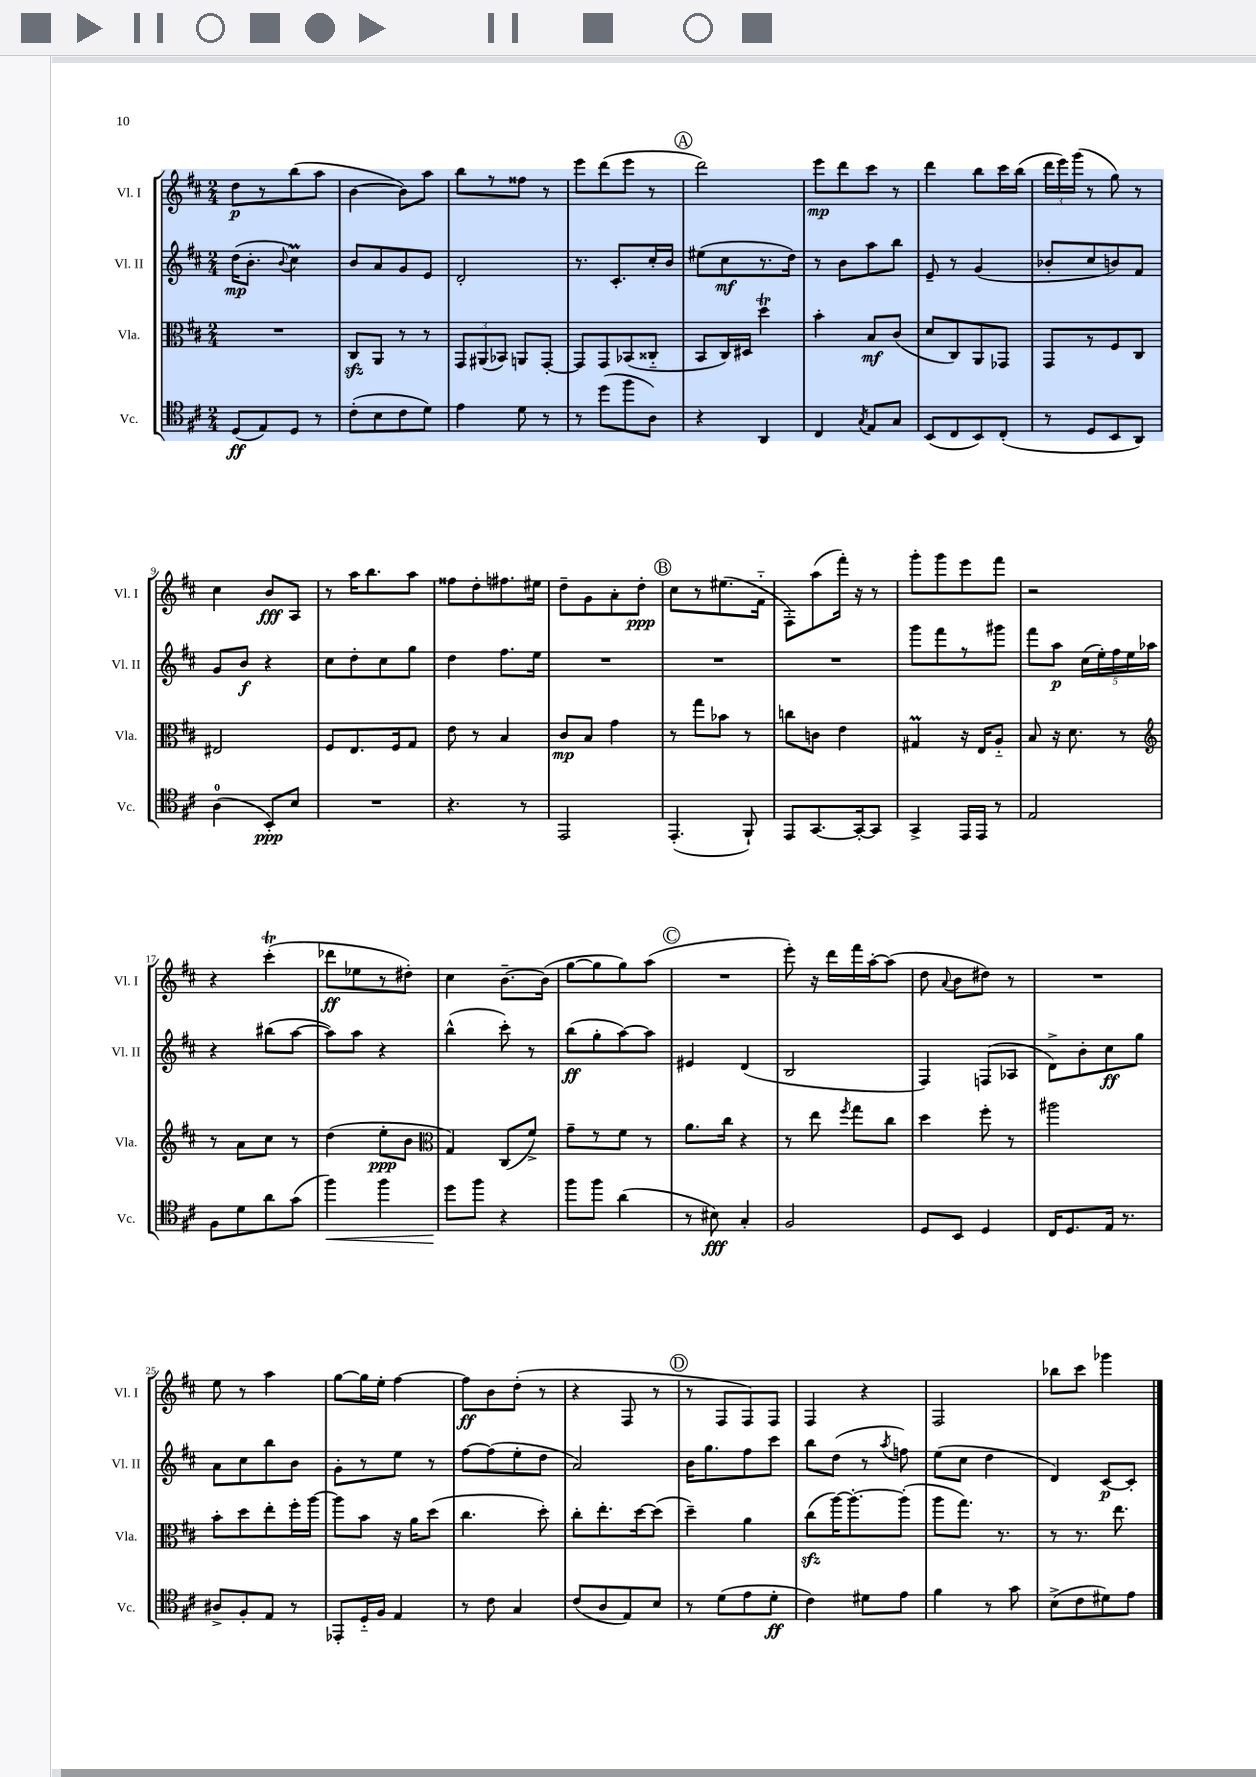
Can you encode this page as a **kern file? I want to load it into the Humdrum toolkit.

**kern	**kern	**kern	**kern
*staff4	*staff3	*staff2	*staff1
*clefC4	*clefC3	*clefG2	*clefG2
*k[f#c#]	*k[f#c#]	*k[f#c#]	*k[f#c#]
*M2/4	*M2/4	*M2/4	*M2/4
(8D/L	2r	(16dd\LK	8dd\L
.	.	8.b'\J	.
8E/)	.	.	8r
.	.	8qqb/	.
8D/J	.	4cc#\)	(8bb\
8r	.	.	8aa\J
=	=	=	=
(8c#'\L	8C#/L	8b/L	[4b\
8B\	8AA/J	8a/	.
8c#\	8r	8g/	8b\]L)
8d\J)	8r	8e/J	8aa\J
=	=	=	=
4e\	12GG/L	2d'/	8bb\L
.	(12AA#/	.	.
.	.	.	8r
.	12BB-/J)	.	.
8d\	8AA/L	.	8ff##\J
8r	[8GG'/J	.	8r
=	=	=	=
8r	8GG/]L	8.r	8eee\L
(8dd\L	8GG/	.	(8ddd\
.	.	8.c#'/L	.
8ff#\	(8BB-/	.	8eee\J
8A\J)	8C##'~/J	16cc#'/L	8r
.	.	16b/JJ	.
=	=	=	=
4r	8BB/L	(8ee#\L	2ddd\)
.	16C#/L)	8cc#\	.
.	16D#/JJ	.	.
4AA/	4dd\	8.r	.
.	.	16dd\Jk)	.
=	=	=	=
4C#/	4b'\	8r	8eee\L
.	.	8b\L	8ddd\
8qG/	.	.	.
8E/L	8B/L	8aa\	8ccc#\J
8G/J	(8c#/J	8bb\J	8r
=	=	=	=
(8BB/L	8d/L	8e~/	4ddd\
8C#/	8C#/)	8r	.
8BB/)	8AA/	(4g/	8bb\L
(8C#'/J	8GG-/J	.	16ccc#\L
.	.	.	(16bb\JJ
=	=	=	=
8r	8GG/L	8b-'/L	24ddd\LL
.	.	.	24eee\)
.	.	.	(24ggg\JJ
8D/L	8r	8cc#/	8r
8BB/	8F#/	8b/)	8gg\)
8AA/J)	8C#/J	8f#/J	8r
=	=	=	=
(4A\	2E#/	8g/L	4cc#\
.	.	8b/J	.
8BB'/L)	.	4r	8b/L
8B/J	.	.	8A/J
=	=	=	=
2r	8F#/L	8cc#\L	8r
.	8.E/	8dd'\	16aa\LK
.	.	.	8.bb\
.	.	8cc#\	.
.	16F#/k	.	.
.	8G/J	8gg\J	8aa\J
=	=	=	=
4.r	8e\	4dd\	8ff##\L
.	8r	.	8dd'\
.	4B/	8.ff#\L	8.ff#\
8r	.	.	.
.	.	16ee\Jk	16ee#\Jk
=	=	=	=
2EE/	8c#/L	2r	8dd~\L
.	8B/J	.	8g\
.	4g\	.	8a'\
.	.	.	8dd'\J
=	=	=	=
(4.EE'/	8r	2r	8cc#\L
.	8gg\L	.	8r
.	8b-\J	.	(8.ee#\
8FF#`/)	8r	.	.
.	.	.	16f#'~\Jk
=	=	=	=
8EE/L	8cc\L	2r	8F#'\L)
[8.GG/	8c\J	.	(8aa\
.	4e\	.	16fff#'\Jk)
16GG'/_k	.	.	16r
8GG/]J	.	.	8r
=	=	=	=
4GG^/	4G#/	8ggg\L	8ggg'\L
.	.	8fff#\	8ggg\
16EE/LL	16r	8r	8eee\
16EE/JJ	16E/LK	.	.
8r	8A'~/J	8ggg#\J	8fff#\J
=	=	=	=
2E/	8B/	8fff#\L	2r
.	16r	8aa\J	.
.	8.d\	.	.
.	.	(20cc#\LL	.
.	.	20ee'\)	.
.	.	20ff#\	.
.	8r	.	.
.	.	20ee\	.
.	.	20aa-\JJ	.
=	=	=	=
*	*clefG2	*	*
8F#\L	8r	4r	4r
8d\	8a\L	.	.
8a\	8cc#\J	(8bb#\L	(4ccc#'\
(8g\J	8r	[8aa\J	.
=	=	=	=
4ff#\)	(4dd\	8aa\]L)	8ddd-\L
.	.	8aa\J	8ee-\
4ff#\	8ee'\L	4r	8r
.	8b\J	.	8dd#'\J)
=	=	=	=
*	*clefC3	*	*
8dd\L	4G/)	(4bb^^\	4cc#\
8ff#\J	.	.	.
4r	(8C#/L	8ccc#'\)	[8.b~\L
.	8f#^/J)	8r	.
.	.	.	(16b\]Jk
=	=	=	=
8ff#\L	8g~\L	(8bb\L	[8gg\L
8ff#\J	8r	8gg'\	8gg\]
(4a\	8f#\J	[8aa\)	8gg\)
.	8r	8aa\]J	(8aa\J
=	=	=	=
8r	8.a\L	4e#/	2r
8B#\)	.	.	.
.	16cc#\Jk	.	.
4G'/	4r	(4d/	.
=	=	=	=
2F#/	8r	2B/	8eee'\)
.	8ee\	.	16r
.	.	.	16ddd\LL
.	8qff#/	.	.
.	8gg\L	.	16fff#\
.	.	.	[16aa'\J
.	8cc#\J	.	(8aa\]J
=	=	=	=
8D/L	4dd\	4F#/)	8dd\
.	.	.	8qqa/
8BB/J	.	.	8b\L
4D/	8ff#'\	(8F/L	8dd#\J)
.	8r	8A-/J	8r
=	=	=	=
16C#/LK	2aa#\	8d^\L)	2r
8.D/	.	.	.
.	.	8b'\	.
16E/Jk	.	8cc#\	.
8.r	.	.	.
.	.	8gg\J	.
=	=	=	=
8A#^/L	8b'\L	8a\L	8ee\
8F#'/	8dd\	8cc#\	8r
8E/J	8ee'\	8bb\	4aa\
8r	16ff#'\L	8b\J	.
.	[16aa\JJ	.	.
=	=	=	=
8EE-'/L	8aa\]L	8g'\L	[8gg\L
16D'~/L	8b\J	8r	16gg\]L
16F#/JJ	.	.	16ee'\JJ
4E/	16r	8ee\J	[4ff#\
.	16a\LK	.	.
.	(8dd\J	8r	.
=	=	=	=
8r	4.cc#\	[8ff#\L	8ff#\]L
8c#\	.	(8ff#\]	8b\
4G/	.	8ee'\	(8dd'\J
.	8dd'\)	8dd\J	8r
=	=	=	=
(8c#/L	8cc#'\L	2a/)	4r
8A/	8.ee'\	.	.
8E/)	.	.	8F#/
.	[16dd\k	.	.
8B/J	(8dd\]J	.	8r
=	=	=	=
8r	4dd~\)	16b\LK	8r
.	.	8.gg\	.
(8d\L	.	.	8F#/L
8e\	4a\	8ff#\	8F#/)
8d'\J	.	8ccc#\J	8F#/J
=	=	=	=
4c#\)	(8cc#\L	8bb\L	4F#/
.	[16aa\K)	(8dd\J	.
.	8.aa'\_	.	.
8d#\L	.	8r	4r
.	.	8qaa/	.
8e\J	(8aa'\]J	8ff\)	.
=	=	=	=
4f#\	8aa\L	(8ee\L	2F#/
.	8.gg\J)	8cc#\J	.
8r	.	4dd\	.
.	8.r	.	.
8g\	.	.	.
=	=	=	=
(8B^\L	8r	4d/)	8bb-\L
8c#\	8.r	.	8ccc#\J
8d#\)	.	[8c#/L	4ggg-\
.	8.ee\	.	.
8e\J	.	8c#'/]J	.
==	==	==	==
*-	*-	*-	*-
